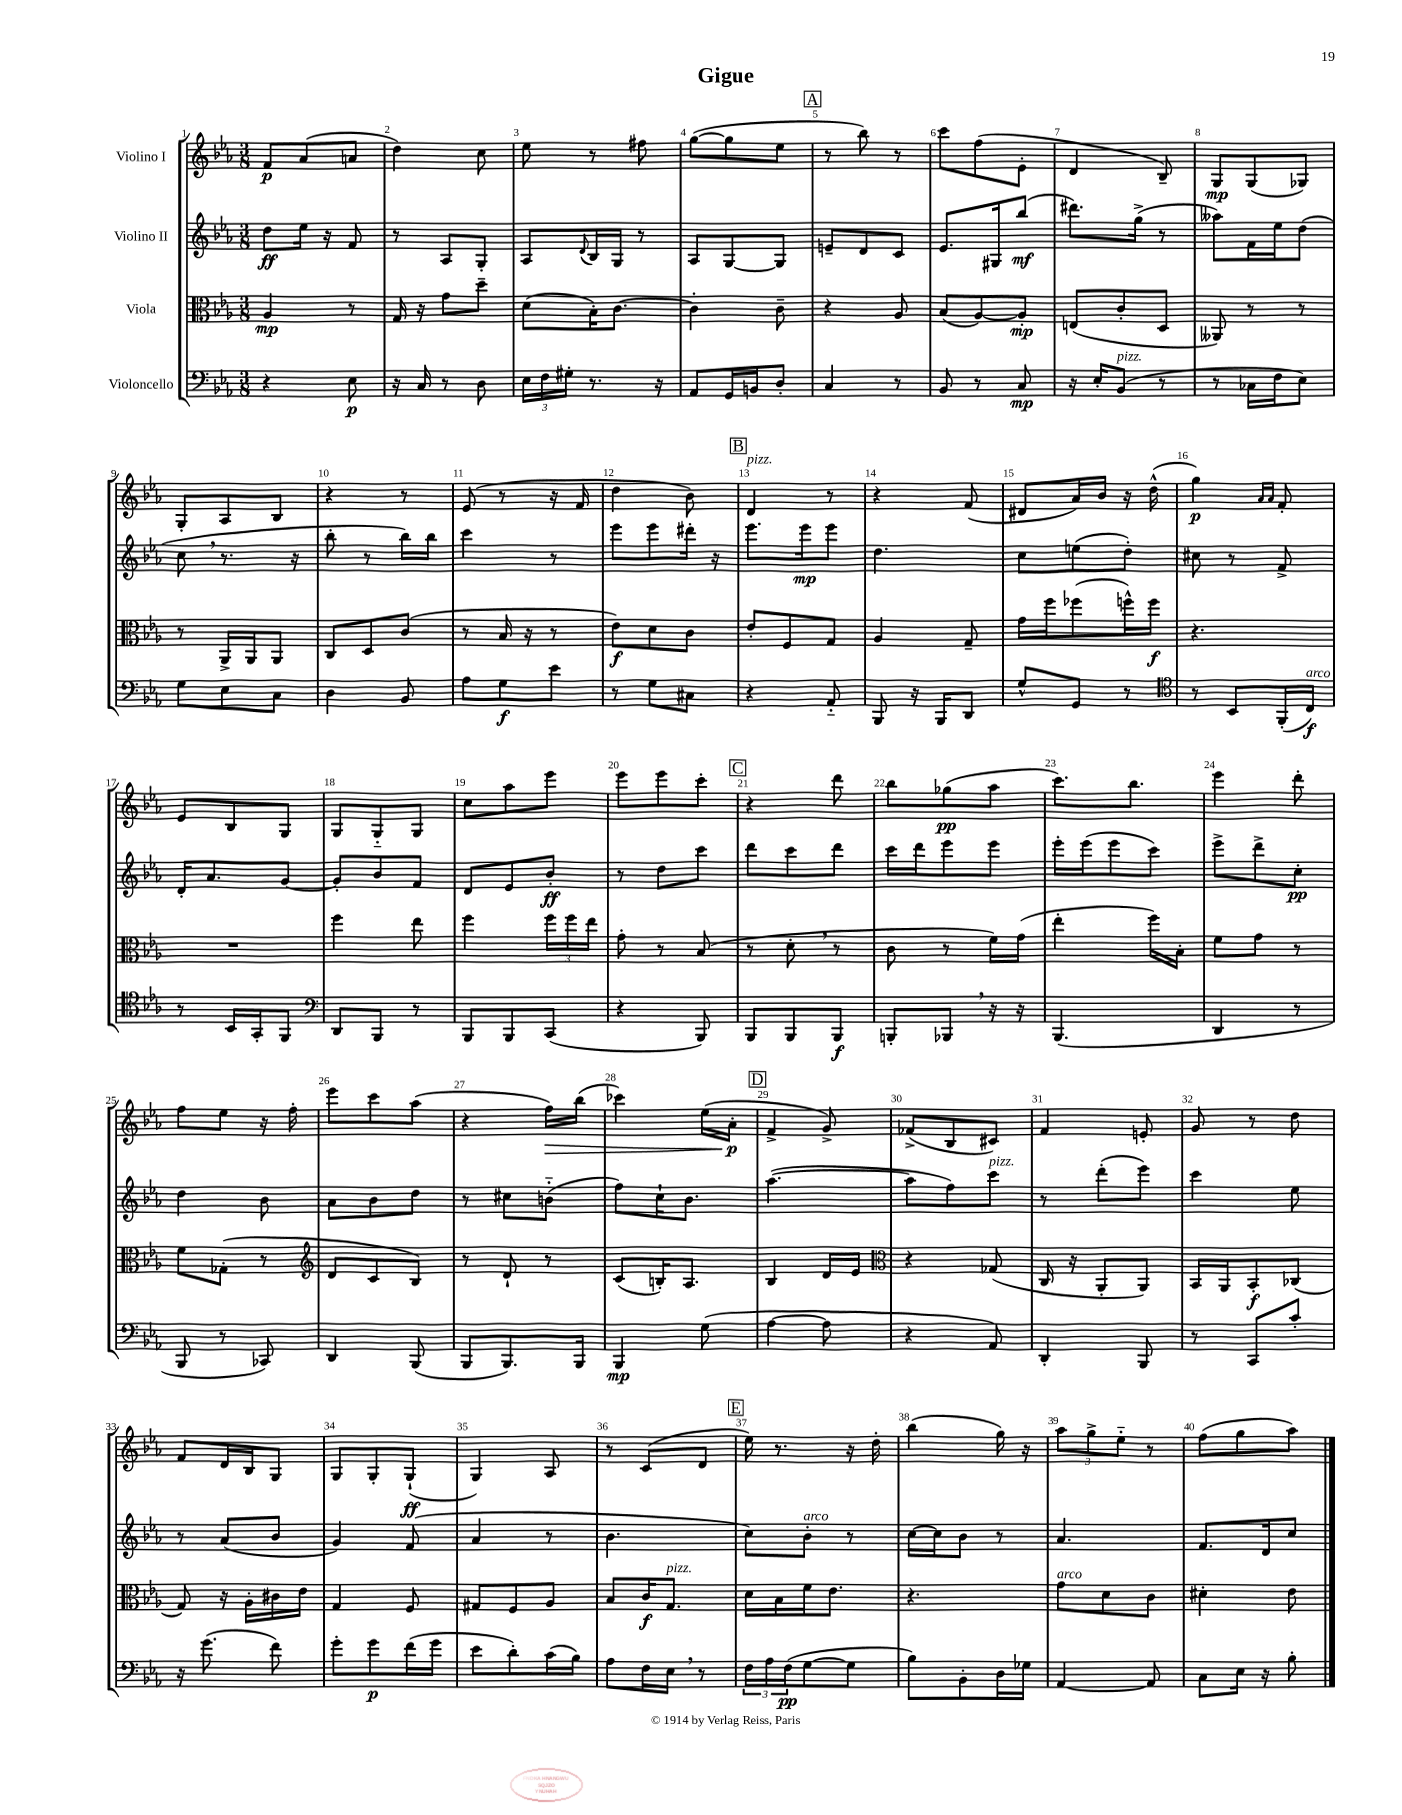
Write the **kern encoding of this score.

**kern	**dynam	**kern	**dynam	**kern	**dynam	**kern	**dynam
*part4	*part4	*part3	*part3	*part2	*part2	*part1	*part1
*staff4	*staff4	*staff3	*staff3	*staff2	*staff2	*staff1	*staff1
*I"Violoncello	*	*I"Viola	*	*I"Violino II	*	*I"Violino I	*
*clefF4	*	*clefC3	*	*clefG2	*	*clefG2	*
*k[b-e-a-]	*	*k[b-e-a-]	*	*k[b-e-a-]	*	*k[b-e-a-]	*
*M3/8	*	*M3/8	*	*M3/8	*	*M3/8	*
=1	=1	=1	=1	=1	=1	=1	=1
4r	.	4A-/	mp	8dd\L	ff	8f/L	p
.	.	.	.	16ee-\Jk	.	(8a-/	.
.	.	.	.	16r	.	.	.
8E-\	p	8r	.	8f/	.	8an/J	.
=2	=2	=2	=2	=2	=2	=2	=2
16r	.	16G/	.	8r	.	4dd\)	.
16C/	.	16r	.	.	.	.	.
8r	.	8g\L	.	8A-/L	.	.	.
8D\	.	8dd~\J	.	8G'/J	.	8cc\	.
=3	=3	=3	=3	=3	=3	=3	=3
24E-\LL	.	(8d\L	.	8A-/L	.	8ee-\	.
24F\	.	.	.	.	.	.	.
24G#X'\JJ	.	.	.	.	.	.	.
.	.	.	.	8qqd/	.	.	.
8.r	.	16B-'\K)	.	16B-/L	.	8r	.
.	.	[8.c\J	.	16G/JJ	.	.	.
.	.	.	.	8r	.	8ff#X\	.
16r	.	.	.	.	.	.	.
=4	=4	=4	=4	=4	=4	=4	=4
8AA-/L	.	4c'\]	.	8A-/L	.	([8gg\L	.
16GG/L	.	.	.	[8G/	.	8gg\]	.
16BBn/J	.	.	.	.	.	.	.
8D'/J	.	8c~\	.	8G/J]	.	8ee-\J	.
!!LO:REH:place=s1:t=A
=5	=5	=5	=5	=5	=5	=5	=5
4C/	.	4r	.	8en~/L	.	8r	.
.	.	.	.	8d/	.	8bb-\)	.
8r	.	8A-/	.	8c/J	.	8r	.
=6	=6	=6	=6	=6	=6	=6	=6
8BB-/	.	(8B-/L	.	8.e-/L	.	8ccc\L	.
8r	.	[8A-/)	.	.	.	(8ff\	.
.	.	.	.	16G#X/k	.	.	.
8C/	mp	8A-'/J]	mp	(8bb-/J	mf	8e-'\J	.
=7	=7	=7	=7	=7	=7	=7	=7
16r	.	(8En/L	.	8.ddd#X\L)	.	4d/	.
16E-'/KL	.	.	.	.	.	.	.
!LO:TX:a:i:t=pizz.	!	!	!	!	!	!	!
(8BB-/J	.	8c'/	.	.	.	.	.
.	.	.	.	(16gg^\Jk	.	.	.
8r	.	8D/J	.	8r	.	8B-~/)	.
=8	=8	=8	=8	=8	=8	=8	=8
8r	.	8AA--X/)	.	8aa--X\L)	.	8G/L	mp
16C-X\LL	.	8r	.	16f\L	.	(8G/	.
16F\J	.	.	.	16ee-\J	.	.	.
8E-\J)	.	8r	.	(8dd\J	.	8G-X/J)	.
!!LO:LB:g=z
=9	=9	=9	=9	=9	=9	=9	=9
8G\L	.	8r	.	8cc,\	.	8G'/L	.
8E-\	.	16AA-^/LL	.	8.r	.	8A-/	.
.	.	16AA-/J	.	.	.	.	.
8C\J	.	8AA-/J	.	.	.	8B-/J	.
.	.	.	.	16r	.	.	.
=10	=10	=10	=10	=10	=10	=10	=10
4D\	.	8C/L	.	8bb-'\	.	4r	.
.	.	8D/	.	8r	.	.	.
8BB-/	.	(8c/J	.	16bb-\LL)	.	8r	.
.	.	.	.	16bb-\JJ	.	.	.
=11	=11	=11	=11	=11	=11	=11	=11
8A-\L	.	8r	.	4ccc\	.	(8e-/	.
8G\	f	16B-/	.	.	.	8r	.
.	.	16r	.	.	.	.	.
8e-\J	.	8r	.	8r	.	16r	.
.	.	.	.	.	.	16f/	.
=12	=12	=12	=12	=12	=12	=12	=12
8r	.	8e-\L)	f	8eee-\L	.	4dd\	.
8G\L	.	8d\	.	8eee-\	.	.	.
8C#X\J	.	8c\J	.	16ddd#X'\Jk	.	8b-\)	.
.	.	.	.	16r	.	.	.
!!LO:REH:place=s1:t=B
=13	=13	=13	=13	=13	=13	=13	=13
!	!	!	!	!	!	!LO:TX:a:i:t=pizz.	!
4r	.	8e-'/L	.	8.eee-\L	.	4d/	.
.	.	8F/	.	.	.	.	.
.	.	.	.	16eee-\k	mp	.	.
8AA-/	.	8G/J	.	8eee-\J	.	8r	.
=14	=14	=14	=14	=14	=14	=14	=14
8BBB-/	.	4A-/	.	4.dd\	.	4r	.
16r	.	.	.	.	.	.	.
16BBB-/KL	.	.	.	.	.	.	.
8DD/J	.	8G~/	.	.	.	(8f/	.
=15	=15	=15	=15	=15	=15	=15	=15
8G^^/L	.	16g\LL	.	8cc\L	.	8d#X/L	.
.	.	16ff\J	.	.	.	.	.
8GG/J	.	(8ff-X\	.	(8een\	.	16a-/L)	.
.	.	.	.	.	.	16b-/JJ	.
8r	.	16ffn^^\L)	.	8dd'\J)	.	16r	.
.	.	16ff\JJ	f	.	.	(16dd^^\	.
=16	=16	=16	=16	=16	=16	=16	=16
*clefC4	*	*	*	*	*	*	*
8r	.	4.r	.	8cc#X\	.	4gg\)	p
8BB-/L	.	.	.	8r	.	.	.
.	.	.	.	.	.	16qqa-/LL	.
.	.	.	.	.	.	16qqa-/JJ	.
(16FF'/L	.	.	.	8f^/	.	8f'/	.
!LO:TX:a:i:t=arco	!	!	!	!	!	!	!
16C/JJ)	f	.	.	.	.	.	.
!!LO:LB:g=z
=17	=17	=17	=17	=17	=17	=17	=17
8r	.	4.r	.	16d'/KL	.	8e-/L	.
.	.	.	.	8.a-/	.	.	.
16BB-/LL	.	.	.	.	.	8B-/	.
16GG'/J	.	.	.	.	.	.	.
8FF/J	.	.	.	[8g/J	.	8G/J	.
=18	=18	=18	=18	=18	=18	=18	=18
*clefF4	*	*	*	*	*	*	*
8DD/L	.	4ff\	.	8g'/L]	.	8G/L	.
8BBB-/J	.	.	.	8b-/	.	8G/	.
8r	.	8ee-\	.	8f/J	.	8G/J	.
=19	=19	=19	=19	=19	=19	=19	=19
8BBB-/L	.	4ff\	.	8d/L	.	8cc\L	.
8BBB-/	.	.	.	8e-/	.	8aa-\	.
(8CC/J	.	24ff\LL	.	8b-'/J	ff	8eee-\J	.
.	.	24ff\	.	.	.	.	.
.	.	24ee-\JJ	.	.	.	.	.
=20	=20	=20	=20	=20	=20	=20	=20
4r	.	8g'\	.	8r	.	8eee-\L	.
.	.	8r	.	8dd\L	.	8eee-\	.
8BBB-/)	.	(8B-/	.	8ccc\J	.	8ccc'\J	.
!!LO:REH:place=s1:t=C
=21	=21	=21	=21	=21	=21	=21	=21
8BBB-/L	.	8r	.	8ddd\L	.	4r	.
8BBB-/	.	8d',\	.	8ccc\	.	.	.
8BBB-/J	f	8r	.	8ddd\J	.	8ddd\	.
=22	=22	=22	=22	=22	=22	=22	=22
8BBBn'/L	.	8c\	.	16ccc\LL	.	8bb-\L	.
.	.	.	.	16ddd\J	.	.	.
8BBB-X,/J	.	8r	.	8eee-\	.	(8gg-X\	pp
16r	.	16f\LL)	.	8eee-\J	.	8aa-\J	.
16r	.	(16g\JJ	.	.	.	.	.
=23	=23	=23	=23	=23	=23	=23	=23
(4.BBB-/	.	4ee-'\	.	16eee-'\LL	.	8.ccc\L)	.
.	.	.	.	(16eee-\J	.	.	.
.	.	.	.	8eee-\	.	.	.
.	.	.	.	.	.	8.bb-\J	.
.	.	16ff\LL)	.	8ccc\J)	.	.	.
.	.	16B-'\JJ	.	.	.	.	.
=24	=24	=24	=24	=24	=24	=24	=24
4DD/	.	8f\L	.	8eee-^\L	.	4eee-\	.
.	.	8g\J	.	8ddd^\	.	.	.
8r	.	8r	.	8cc'\J	pp	8ddd'\	.
!!LO:LB:g=z
=25	=25	=25	=25	=25	=25	=25	=25
8BBB-/	.	8f\L	.	4dd\	.	8ff\L	.
8r	.	(8G-X'\J	.	.	.	8ee-\J	.
8CC-X/)	.	8r	.	8b-\	.	16r	.
.	.	.	.	.	.	16ff'\	.
=26	=26	=26	=26	=26	=26	=26	=26
*	*	*clefG2	*	*	*	*	*
4DD/	.	8d/L	.	8a-\L	.	8eee-\L	.
.	.	8c/	.	8b-\	.	8ccc\	.
(8BBB-/	.	8B-/J)	.	8dd\J	.	(8aa-\J	.
=27	=27	=27	=27	=27	=27	=27	=27
8BBB-/L	.	8r	.	8r	.	4r	.
8.BBB-/)	.	8d`/	.	8cc#X\L	.	.	.
!	!	!	!	!	!	!	!LO:HP:b
.	.	8r	.	(8bn\J	.	16ff\LL)	>
16BBB-/Jk	.	.	.	.	.	(16bb-\JJ	.
=28	=28	=28	=28	=28	=28	=28	=28
4BBB-/	mp	(8c/L	.	8ff\L)	.	4ccc-X\)	.
.	.	16Bn'/K)	.	16cc`\K	.	.	.
.	.	8.A-/J	.	8.b-\J	.	.	.
(8G\	.	.	.	.	.	(16ee-\LL	.
.	.	.	.	.	.	16a-'\JJ	p
.	.	.	.	.	.	.	]
!!LO:REH:place=s1:t=D
=29	=29	=29	=29	=29	=29	=29	=29
[4A-\	.	4B-/	.	([4.aa-\	.	4f^/	.
8A-\]	.	16d/LL	.	.	.	8g^/)	.
.	.	16e-/JJ	.	.	.	.	.
=30	=30	=30	=30	=30	=30	=30	=30
*	*	*clefC3	*	*	*	*	*
4r	.	4r	.	8aa-\L]	.	(8f-X^/L	.
.	.	.	.	8ff\)	.	8B-/	.
!	!	!	!	!LO:TX:a:i:t=pizz.	!	!	!
8AA-/)	.	(8G-X/	.	8ccc\J	.	8c#X/J)	.
=31	=31	=31	=31	=31	=31	=31	=31
4DD'/	.	16C/	.	8r	.	4f/	.
.	.	16r	.	.	.	.	.
.	.	8AA-'/L	.	(8ddd'\L	.	.	.
8BBB-/	.	8AA-/J)	.	8eee-\J)	.	8en'/	.
=32	=32	=32	=32	=32	=32	=32	=32
8r	.	16BB-/LL	.	4ccc\	.	8g/	.
.	.	16AA-/J	.	.	.	.	.
8CC/L	.	8BB-'/	f	.	.	8r	.
8c'/J	.	(8C-X/J	.	8ee-\	.	8dd\	.
!!LO:LB:g=z
=33	=33	=33	=33	=33	=33	=33	=33
16r	.	8G/)	.	8r	.	8f/L	.
(8.g\	.	.	.	.	.	.	.
.	.	16r	.	(8a-/L	.	16d/L	.
.	.	16A-'\LL	.	.	.	16B-/J	.
8f\)	.	16c#X\	.	8b-/J	.	8G/J	.
.	.	16e-\JJ	.	.	.	.	.
=34	=34	=34	=34	=34	=34	=34	=34
8g'\L	.	4G/	.	4g/)	.	8G/L	.
8g\	p	.	.	.	.	8G'/	.
(16f\L	.	8F/	.	(8f/	.	(8G`/J	ff
16g\JJ	.	.	.	.	.	.	.
=35	=35	=35	=35	=35	=35	=35	=35
8e-\L	.	8G#X/L	.	4a-/	.	4G/)	.
8d'\)	.	8F/	.	.	.	.	.
(16c\L	.	8A-/J	.	8r	.	8A-/	.
16B-\JJ)	.	.	.	.	.	.	.
=36	=36	=36	=36	=36	=36	=36	=36
8A-\L	.	8B-/L	.	4.b-\	.	8r	.
16F\L	.	16c/K	f	.	.	(8c/L	.
!	!	!LO:TX:a:i:t=pizz.	!	!	!	!	!
16E-,\JJ	.	8.G/J	.	.	.	.	.
8r	.	.	.	.	.	8d/J	.
!!LO:REH:place=s1:t=E
=37	=37	=37	=37	=37	=37	=37	=37
24F\LL	.	16d\LL	.	8cc\L)	.	16ee-\)	.
24A-\	.	.	.	.	.	.	.
.	.	16B-\	.	.	.	8.r	.
(24F\J	pp	.	.	.	.	.	.
!	!	!	!	!LO:TX:a:i:t=arco	!	!	!
[8G\	.	16f\J	.	8b-'\J	.	.	.
.	.	8.e-\J	.	.	.	.	.
8G\J]	.	.	.	8r	.	16r	.
.	.	.	.	.	.	16dd'\	.
=38	=38	=38	=38	=38	=38	=38	=38
8B-\L)	.	4.r	.	[16cc\LL	.	(4bb-\	.
.	.	.	.	16cc\J]	.	.	.
8BB-'\	.	.	.	8b-\J	.	.	.
16D\L	.	.	.	8r	.	16gg\)	.
16G-X\JJ	.	.	.	.	.	16r	.
=39	=39	=39	=39	=39	=39	=39	=39
!	!	!LO:TX:a:i:t=arco	!	!	!	!	!
[4AA-/	.	8g\L	.	4.a-/	.	12aa-\L	.
.	.	.	.	.	.	12gg^\	.
.	.	8d\	.	.	.	.	.
.	.	.	.	.	.	12ee-\J	.
8AA-/]	.	8c\J	.	.	.	8r	.
=40	=40	=40	=40	=40	=40	=40	=40
8C\L	.	4d#X'\	.	8.f/L	.	(8ff\L	.
16E-\Jk	.	.	.	.	.	8gg\	.
16r	.	.	.	16d/k	.	.	.
8B-'\	.	8e-\	.	8cc/J	.	8aa-\J)	.
==	==	==	==	==	==	==	==
*-	*-	*-	*-	*-	*-	*-	*-
